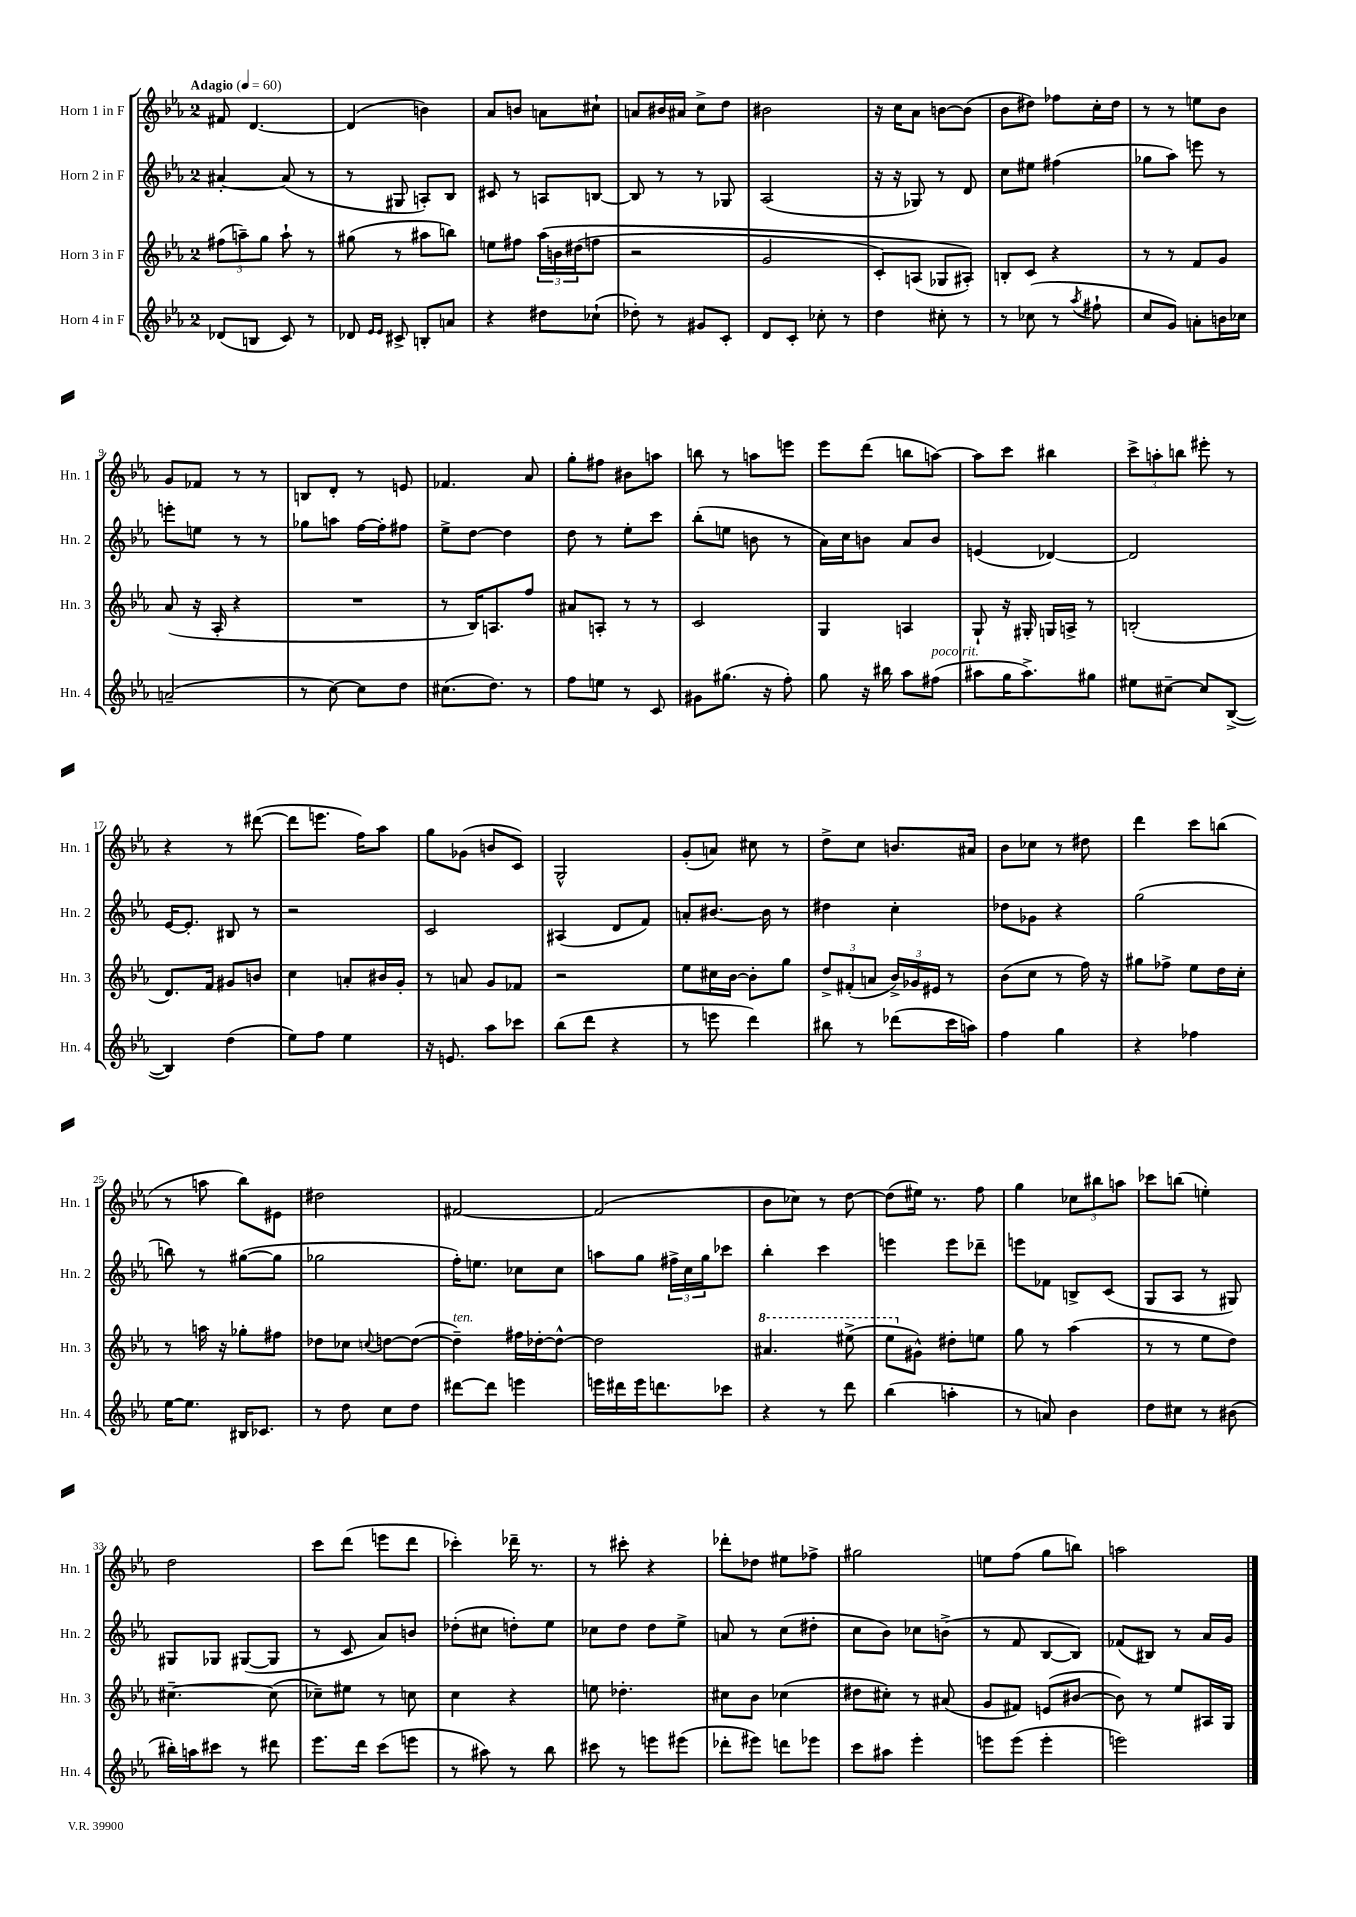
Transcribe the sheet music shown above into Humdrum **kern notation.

**kern	**kern	**kern	**kern
*staff4	*staff3	*staff2	*staff1
*clefG2	*clefG2	*clefG2	*clefG2
*k[b-e-a-]	*k[b-e-a-]	*k[b-e-a-]	*k[b-e-a-]
*M2/4	*M2/4	*M2/4	*M2/4
*MM60	*MM60	*MM60	*MM60
(8d-/L	(12ff#\L	[4a#'/	8f#/
.	12aa~\)	.	.
8B/J	.	.	[4.d/
.	12gg\J	.	.
8c/)	8aa`\	(8a#/]	.
8r	8r	8r	.
=	=	=	=
8d-/	(8gg#\	8r	(4d/]
16qqe-/LL	.	.	.
16qqe-/JJ	.	.	.
8c#^/	8r	8G#/	.
8B'/L	8aa#\L	8A'/L)	4b\)
8a/J	8bb\J)	8B-/J	.
=	=	=	=
4r	8ee\L	8c#/	8a-/L
.	8ff#\J	8r	8b/J
8dd#\L	&(24aa-\LL	8A/L	8a\L
.	24b\	.	.
.	(24dd#\J	.	.
(8cc-`\J	8ff\J	[8B/J	8cc#`\J
=	=	=	=
8dd-'\)	2r	8B/]	8a/L
8r	.	8r	16b#/L
.	.	.	16a#/JJ
8g#/L	.	8r	8cc^\L
8c'/J	.	8G-/	8dd\J
=	=	=	=
8d/L	2g/	(2A-/	2b#\
8c'/J	.	.	.
8cc-'\	.	.	.
8r	.	.	.
=	=	=	=
4dd\	8c'/L)	16r	16r
.	.	16r	16cc\LK
.	(8A/J	8G-/)	8a-\J
8cc#'\	8G-/L	8r	[8b\L
8r	8A#'/J)&)	8d/	(8b\]J
=	=	=	=
8r	8B'/L	8cc\L	8b-\L
(8cc-\	8c/J	8ee#\J	8dd#\J)
8r	4r	(4ff#\	8ff-\L
8qaa-/	.	.	.
8ff#`\	.	.	16cc'\L
.	.	.	16dd#\JJ
=	=	=	=
8cc/L	8r	8gg-\L	8r
8g/J)	8r	8aa-\J)	8r
8a'\L	8f/L	8eee\	8ee\L
16b\L	8g/J	8r	8b-\J
16cc-\JJ	.	.	.
=	=	=	=
(2a~/	(8a-/	8eee'\L	8g/L
.	16r	8ee\J	8f-/J
.	16A-'/	.	.
.	4r	8r	8r
.	.	8r	8r
=	=	=	=
8r	2r	8gg-\L	8B/L
[8cc\)	.	8aa\J	8d'/J
8cc\]L	.	[16ff\LL	8r
.	.	16ff'\]J	.
8dd\J	.	8ff#\J	8e/
=	=	=	=
(8.cc#\L	8r	8ee-^\L	4.f-/
.	16B-/LK)	[8dd\J	.
8.dd\J)	8.A/	.	.
.	.	4dd\]	.
8r	8ff/J	.	8a-/
=	=	=	=
8ff\L	8a#/L	8dd\	8gg'\L
8ee\J	8A'/J	8r	8ff#\J
8r	8r	8ee-'\L	8b#\L
8c/	8r	8ccc\J	8aa\J
=	=	=	=
8g#\L	2c/	(8bb-'\L	8bb\
(8.gg#\J	.	8ee\J	8r
.	.	8b\	8aa\L
16r	.	.	.
8ff'\)	.	8r	8eee\J
=	=	=	=
8gg\	4G/	16a-\LL)	8eee-\L
.	.	16cc\J	.
16r	.	8b\J	(8ddd\J
16bb#\	.	.	.
8aa-\L	4A/	8a-/L	8bb\L
(8ff#\J	.	8b/J	[8aa\J)
=	=	=	=
8aa#\L	8G`/	(4e/	8aa\]L
16gg\K	16r	.	8ccc\J
8.aa#^\)	16G#'/	.	.
.	16G/LL	[4d-/)	4bb#\
.	16A^/JJ	.	.
8gg#\J	8r	.	.
=	=	=	=
8ee#\L	(2B'/	2d-/]	12ccc^\L
.	.	.	12aa'\
[8cc#~\J	.	.	.
.	.	.	12bb\J
8cc#/]L	.	.	8eee#'\
([8B-^/J	.	.	8r
=	=	=	=
4B-/])	8.d/L)	[16e-/LK	4r
.	.	8.e-'/]J	.
.	16f/Jk	.	.
(4dd\	8g#/L	8B#/	8r
.	8b/J	8r	([8ddd#\
=	=	=	=
8ee-\L)	4cc\	2r	8ddd#\]L
8ff\J	.	.	8.eee\J
4ee-\	8a'/L	.	.
.	.	.	16ff\LK)
.	16b#/L	.	8aa-\J
.	16g'/JJ	.	.
=	=	=	=
16r	8r	2c/	8gg\L
8.e/	.	.	.
.	8a/	.	(8g-\J
8aa-\L	8g/L	.	8b/L
8ccc-\J	8f-/J	.	8c/J)
=	=	=	=
(8bb-\L	2r	(4A#/	2G^^/
8ddd\J	.	.	.
4r	.	8d/L	.
.	.	8f/J)	.
=	=	=	=
8r	8ee-\L	8a'/L	(8g'/L
8eee\	16cc#\L	[8.b#/J	8a/J)
.	[16b-\JJ	.	.
4ddd\)	8b-'\]L	.	8cc#\
.	.	16b#\]	.
.	8gg\J	8r	8r
=	=	=	=
8bb#\	12dd^/L	4dd#\	8dd^\L
.	(12f#'/	.	.
8r	.	.	8cc\J
.	12a/J	.	.
(8ddd-\L	24b-^/LL)	4cc'\	8.b/L
.	24g-/	.	.
.	24e#/JJ	.	.
16ccc\L	8r	.	.
16aa\JJ)	.	.	16a#/Jk
=	=	=	=
4ff\	(8b-\L	8dd-\L	8b-\L
.	8cc\J	8g-\J	8cc-\J
4gg\	8r	4r	8r
.	16ff\)	.	8dd#\
.	16r	.	.
=	=	=	=
4r	8gg#\L	(2gg\	4ddd\
.	8ff-^\J	.	.
4ff-\	8ee-\L	.	8ccc\L
.	16dd\L	.	(8bb\J
.	16cc'\JJ	.	.
=	=	=	=
[16ee-\LK	8r	8bb\)	8r
8.ee-\]J	.	.	.
.	16aa\	8r	8aa\
.	16r	.	.
16B#/LK	8gg-'\L	([8gg#\L	8bb-\L)
8.c-/J	.	.	.
.	8ff#\J	8gg#\]J	8e#\J
=	=	=	=
8r	8dd-\L	2gg-\	2dd#\
8dd\	8cc-\J	.	.
.	8qqcc/	.	.
8cc\L	[8dd\L	.	.
8dd\J	(8dd\_J	.	.
=	=	=	=
[8ddd#\L	4dd~\])	16ff'\LK)	[2f#/
.	.	8.ee\J	.
8ddd#\]J	.	.	.
4eee\	16ff#\LL	8cc-\L	.
.	[16dd-'\J	.	.
.	8dd-^^\_J	8cc-\J	.
=	=	=	=
16eee\LL	2dd-\]	8aa\L	(2f#/]
16ddd#\	.	.	.
16eee\J	.	8gg\J	.
8.ddd\	.	.	.
.	.	24ff#^\LL	.
.	.	24cc\	.
.	.	24gg\J	.
8ccc-\J	.	8ccc-\J	.
=	=	=	=
4r	4.aa#/	4bb-'\	8b-\L
.	.	.	8cc-\J)
8r	.	4ccc\	8r
8ddd\	(8eee#^\	.	[8dd\
=	=	=	=
(4bb-\	8eee-\L	4eee\	(8dd\]L
.	8g#^^\J)	.	16ee#\Jk)
.	.	.	8.r
4aa'\	8dd#'\L	8eee\L	.
.	8ee\J	8ddd-~\J	8ff\
=	=	=	=
8r	8gg\	8eee\L	4gg\
8a/)	8r	8f-\J	.
4b-\	(4aa-\	8B^/L	12cc-\L
.	.	.	12bb#\
.	.	(8c/J	.
.	.	.	12aa\J
=	=	=	=
8dd\L	8r	8G/L	8ccc-\L
8cc#\J	8r	8A-/J	(8bb\J
8r	8ee-\L	8r	4ee'\)
(8b#\	8dd\J)	8G#/)	.
=	=	=	=
16bb#'\LL)	[4.cc#~\	8G#/L	2dd\
16aa\J	.	.	.
8ccc#\J	.	8G-/J	.
8r	.	([8G#/L	.
8ddd#\	(8cc#\]	8G#/]J	.
=	=	=	=
8.eee-\L	8cc-~\L)	8r	8ccc\L
.	8ee#\J	8c/	(8ddd\J
16ddd\Jk	.	.	.
(8ccc\L	8r	8a-/L)	8eee\L
8eee\J	8cc\	8b/J	8ddd\J
=	=	=	=
8r	4cc\	(8dd-'\L	4ccc-'\)
8aa#\)	.	8cc#\J	.
8r	4r	8dd'\L)	16ddd-~\
.	.	.	8.r
8bb-\	.	8ee-\J	.
=	=	=	=
8ccc#\	8ee\	8cc-\L	8r
8r	4.dd-'\	8dd\J	8ccc#'\
8eee\L	.	8dd\L	4r
(8eee#\J	.	8ee-^\J	.
=	=	=	=
8ddd-'\L	8cc#\L	8a/	8ddd-'\L
8eee#\J)	8b-\J	8r	8dd-\J
8ddd\L	(4cc-\	(8cc\L	8ee#\L
8eee-\J	.	8dd#'\J	8ff-^\J
=	=	=	=
8ccc\L	8dd#\L	8cc\L	2gg#\
8aa#\J	8cc#'\J)	8b-\J)	.
4eee-'\	8r	8cc-\L	.
.	(8a#/	(8b^\J	.
=	=	=	=
8eee\L	8g/L	8r	8ee\L
(8eee\J	8f#/J)	8f/	(8ff\J
4eee'\	(8e/L	[8B-/L	8gg\L
.	[8b#/J	8B-/]J)	8bb\J)
=	=	=	=
2eee\)	8b#\])	(8f-/L	2aa\
.	8r	8B#/J)	.
.	8ee-/L	8r	.
.	16A#/L	16a-/LL	.
.	16G/JJ	16g/JJ	.
==	==	==	==
*-	*-	*-	*-
